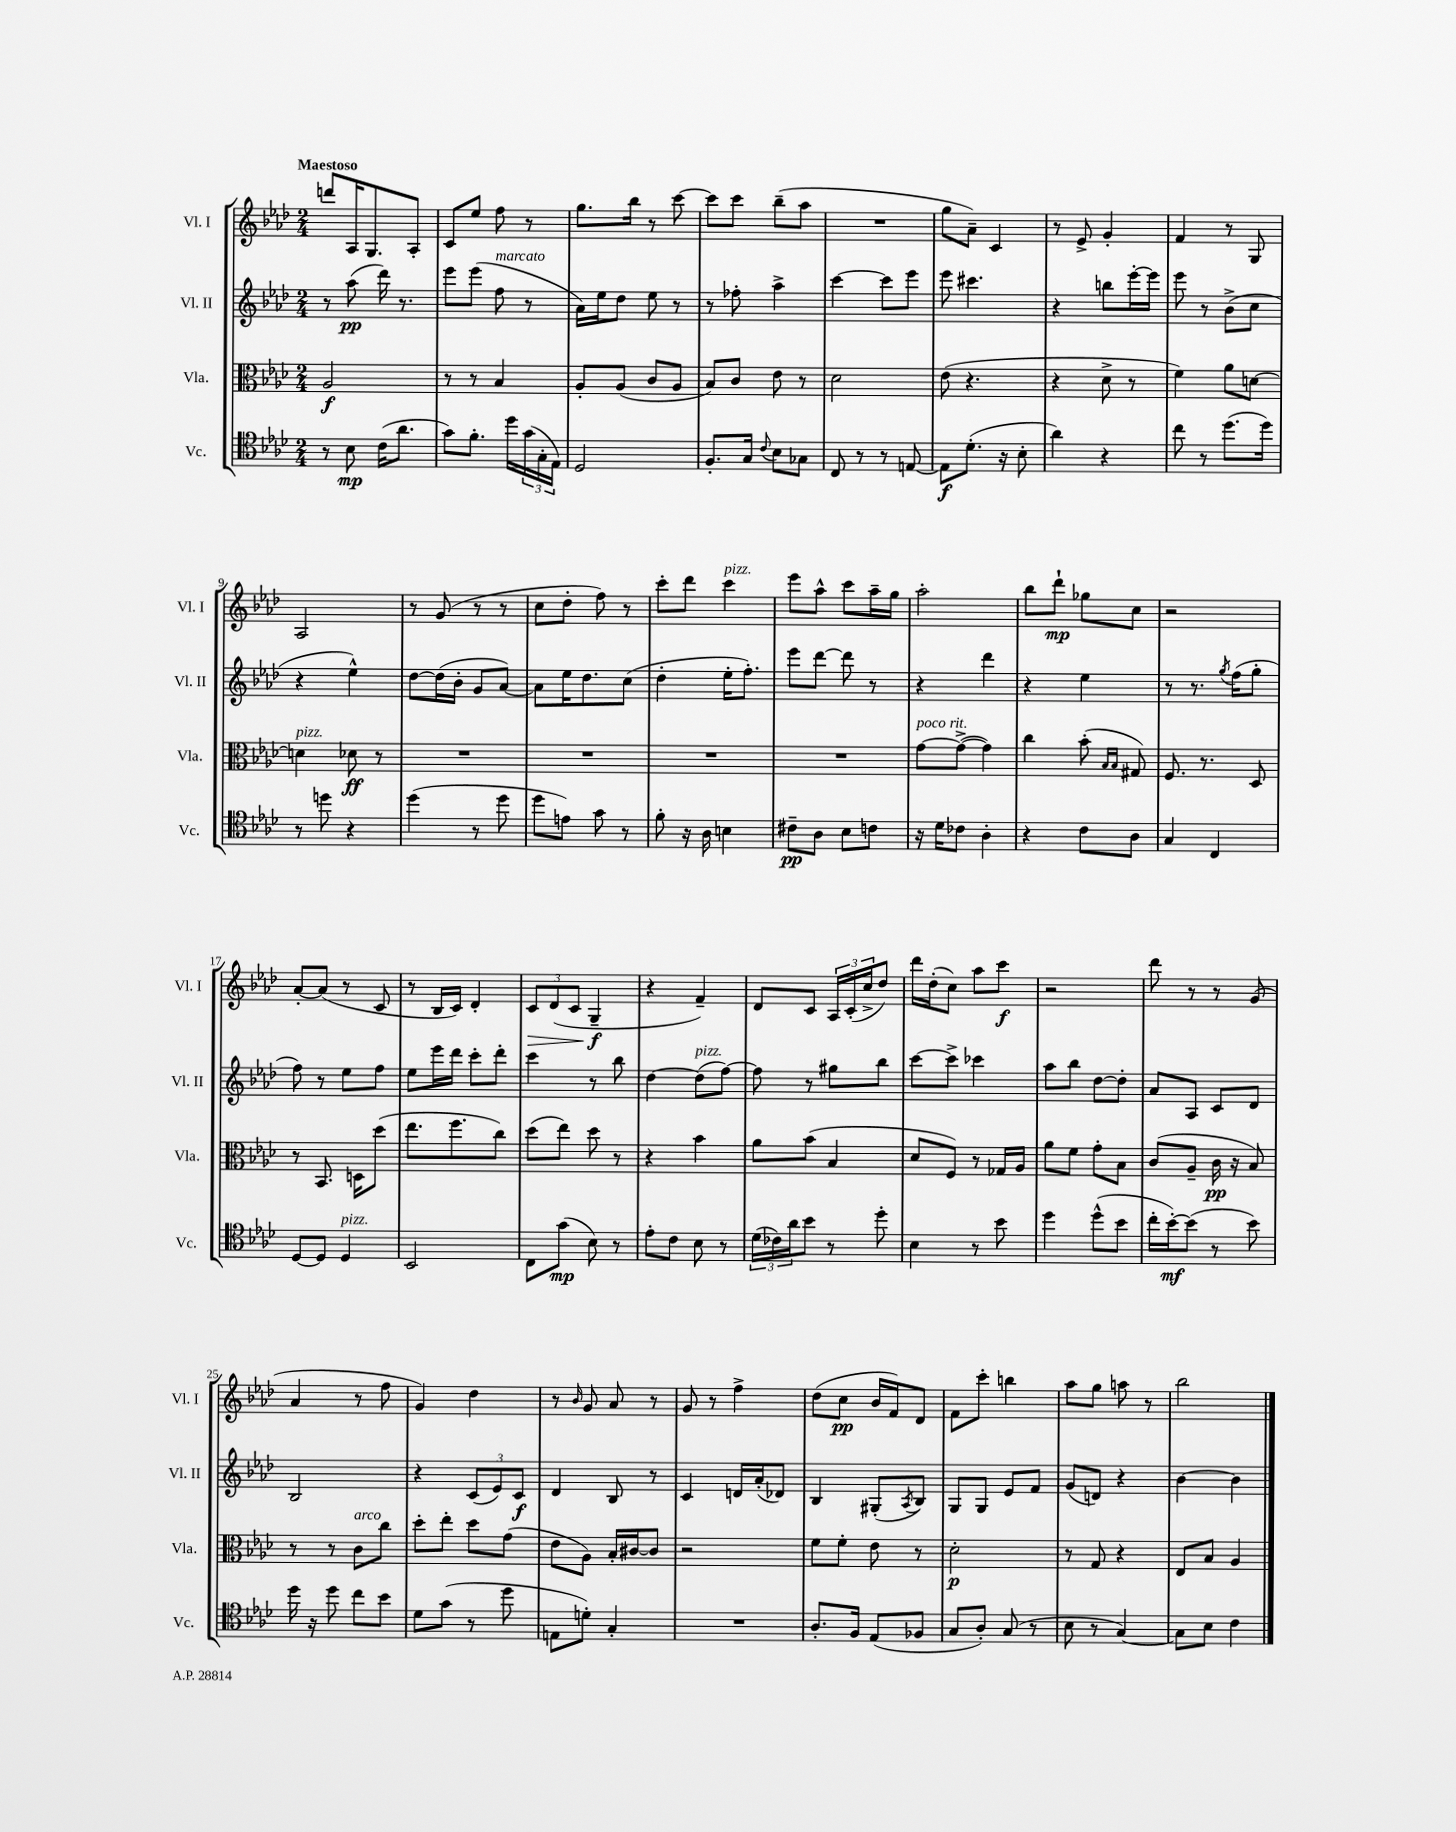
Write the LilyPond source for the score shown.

<<
\new StaffGroup <<
\new Staff = "s0" \with { instrumentName = "Vl. I" shortInstrumentName = "Vl. I" } {
    \clef treble \key aes \major \numericTimeSignature \time 2/4 \tempo "Maestoso"
    d'''8 aes16 g8. aes8-. |
    c'8 ees''8 f''8 r8 |
    g''8. bes''16 r8 c'''8~ |
    c'''8 c'''8 bes''8--( aes''8 |
    R2 |
    g''8 aes'8--) c'4 |
    r8 ees'8-> g'4-. |
    f'4 r8 g8 |
    aes2 |
    r8 g'8( r8 r8 |
    c''8 des''8-. f''8) r8 |
    c'''8-. des'''8 c'''4^\markup { \italic "pizz." } |
    ees'''8 aes''8-^ c'''8 aes''16-- g''16 |
    aes''2-. |
    bes''8 des'''8-!\mp ges''8 c''8 |
    r2 |
    aes'8~-. aes'8( r8 c'8 |
    r8 bes16 c'16) des'4-. |
    \tuplet 3/2 { c'8\> des'8( c'8 } g4--\f\! |
    r4 f'4--) |
    des'8 c'8 \tuplet 3/2 { aes16 c'16-.( c''16-> } des''8) |
    des'''16 des''16-.( c''8) aes''8 c'''8\f |
    r2 |
    des'''8 r8 r8 g'8( |
    aes'4 r8 f''8 |
    g'4) des''4 |
    r8 \grace { bes'16 } g'8 aes'8 r8 |
    g'8 r8 f''4-> |
    des''8( c''8\pp bes'16 f'16) des'8 |
    f'8 c'''8-. b''4 |
    aes''8 g''8 a''8 r8 |
    bes''2 \bar "|." |
}
\new Staff = "s1" \with { instrumentName = "Vl. II" shortInstrumentName = "Vl. II" } {
    \clef treble \key aes \major \numericTimeSignature \time 2/4
    r8 aes''8\pp( des'''16) r8. |
    ees'''8 ees'''8( f''8^\markup { \italic "marcato" } r8 |
    aes'16) ees''16 des''8 ees''8 r8 |
    r8 fes''8-. aes''4-> |
    c'''4~ c'''8 ees'''8 |
    ees'''8 cis'''4. |
    r4 b''8 ees'''16~-. ees'''16 |
    ees'''8 r8 bes'8->( c''8 |
    r4 ees''4-^) |
    des''8~ des''16( bes'16-. g'8 aes'8~) |
    aes'8 ees''16 des''8. c''8( |
    des''4-. ees''16-. f''8.-.) |
    ees'''8 des'''8~ des'''8 r8 |
    r4 des'''4 |
    r4 ees''4 |
    r8 r8. \acciaccatura { g''8 } f''16( g''8-. |
    f''8) r8 ees''8 f''8 |
    ees''8 ees'''16 des'''16 c'''8-. des'''8-. |
    c'''4 r8 bes''8 |
    des''4~ des''8^\markup { \italic "pizz." }( f''8~) |
    f''8 r8 gis''8 bes''8 |
    c'''8~ c'''8-> ces'''4 |
    aes''8 bes''8 des''8~ des''8-. |
    aes'8 aes8 c'8 des'8 |
    bes2 |
    r4 \tuplet 3/2 { c'8( ees'8) c'8\f } |
    des'4 bes8 r8 |
    c'4 d'16 aes'16-.( des'8) |
    bes4 gis8-.( \acciaccatura { aes8 } bes8) |
    g8 g8 ees'8 f'8 |
    g'8( d'8) r4 |
    bes'4~ bes'4 \bar "|." |
}
\new Staff = "s2" \with { instrumentName = "Vla." shortInstrumentName = "Vla." } {
    \clef alto \key aes \major \numericTimeSignature \time 2/4
    aes2\f |
    r8 r8 bes4 |
    aes8-. aes8( c'8 aes8 |
    bes8) c'8 ees'8 r8 |
    des'2 |
    ees'8( r4. |
    r4 des'8-> r8 |
    f'4) aes'8 d'8~ |
    d'4^\markup { \italic "pizz." } des'8\ff r8 |
    R2 |
    R2 |
    R2 |
    R2 |
    g'8~^\markup { \italic "poco rit." } g'8~->( g'4) |
    c''4 bes'8-.( \grace { bes16 bes16 } gis8) |
    f8. r8. des8 |
    r8 bes,8. d16 des''8( |
    ees''8. f''8. c''8) |
    des''8( ees''8) des''8 r8 |
    r4 bes'4 |
    aes'8 bes'8( bes4 |
    des'8 f8) r8 ges16 aes16 |
    aes'8 f'8 g'8-. bes8 |
    c'8( aes8-- c'16\pp r16 bes8) |
    r8 r8 c'8^\markup { \italic "arco" } c''8 |
    des''8-. ees''8-. des''8 g'8( |
    ees'8 aes8) bes16-. cis'16~ cis'8 |
    r2 |
    f'8 f'8-. ees'8 r8 |
    des'2-.\p |
    r8 g8 r4 |
    ees8 bes8 aes4 \bar "|." |
}
\new Staff = "s3" \with { instrumentName = "Vc." shortInstrumentName = "Vc." } {
    \clef tenor \key aes \major \numericTimeSignature \time 2/4
    r8 bes8\mp c'16( aes'8. |
    g'8) f'8.-. des''16 \tuplet 3/2 { g'16( g16-. ees16) } |
    des2 |
    f8.-. g16 \appoggiatura { c'8 } bes8 ges8 |
    c8 r8 r8 e8~ |
    e8\f des'8.-.( r16 bes8-. |
    aes'4) r4 |
    c''8 r8 des''8.( des''16) |
    r8 d''8 r4 |
    des''4( r8 des''8 |
    des''8 e'8) g'8 r8 |
    f'8-. r16 aes16 b4 |
    cis'8--\pp aes8 bes8 c'8 |
    r16 des'16 ces'8 aes4-. |
    r4 c'8 aes8 |
    g4 c4 |
    des8~ des8 des4^\markup { \italic "pizz." } |
    bes,2 |
    c8 g'8\mp( bes8) r8 |
    ees'8-. c'8 bes8 r8 |
    \tuplet 3/2 { des'16( ces'16) aes'16 } bes'8 r8 des''8-. |
    bes4 r8 bes'8 |
    des''4 des''8-^( bes'8 |
    c''16-. bes'16~-.\mf) bes'8( r8 bes'8) |
    des''16 r16 des''8 c''8 bes'8 |
    des'8 g'8( r8 des''8 |
    e8 d'8-.) g4-. |
    R2 |
    aes8.-. f16 ees8( fes8 |
    g8 aes8-.) g8( r8 |
    bes8 r8 g4~) |
    g8 bes8 c'4 \bar "|." |
}
>>
>>
